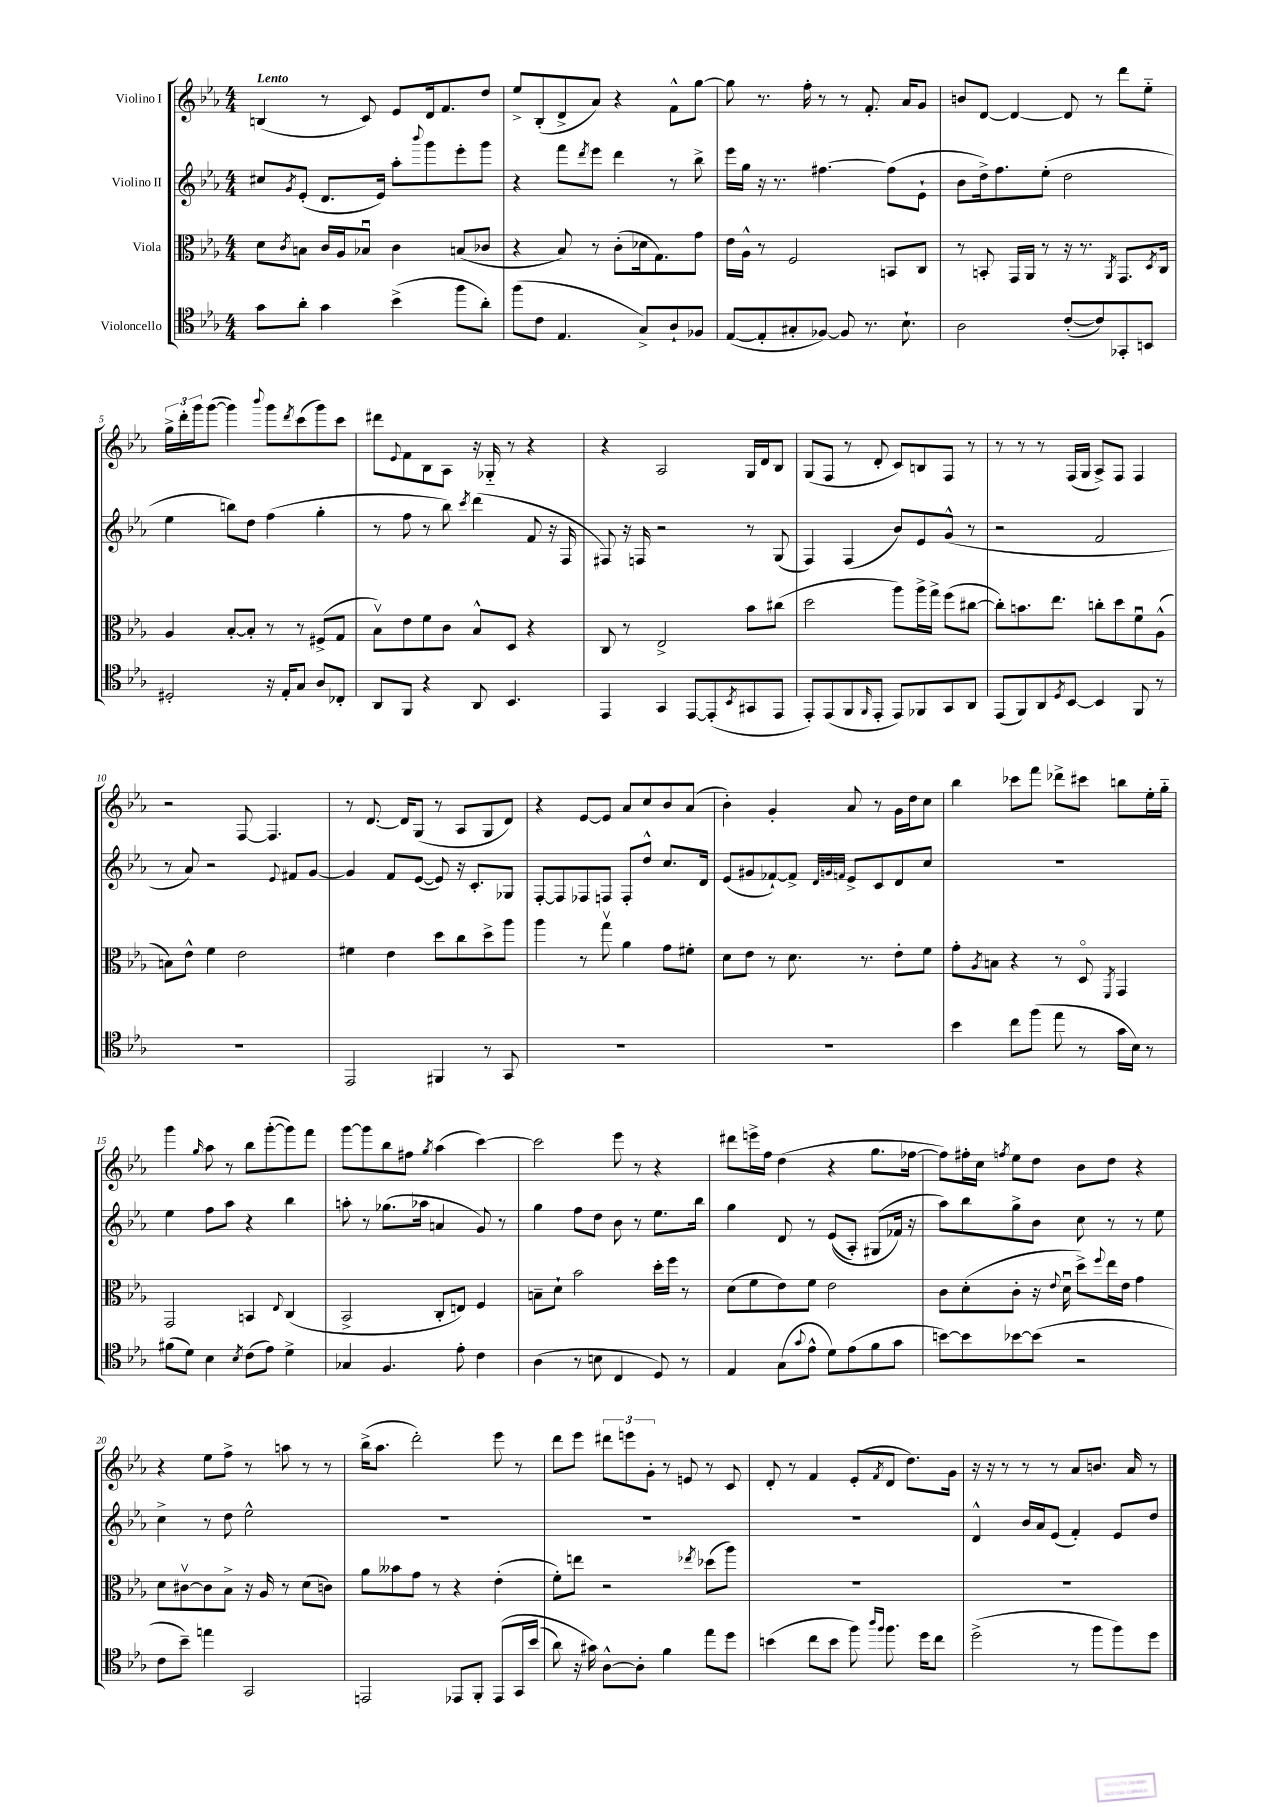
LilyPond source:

<<
\new StaffGroup <<
\new Staff = "s0" \with { instrumentName = "Violino I" } {
    \clef treble \key ees \major \numericTimeSignature \time 4/4 \tempo "Lento"
    b4( r8 c'8) ees'8 d'16 f'8. d''8 |
    ees''8-> bes8-.( d'8-> aes'8) r4 f'8-^ g''8~ |
    g''8 r8. f''16-. r8 r8 f'8.-. aes'16 g'8 |
    b'8 d'8~ d'4~ d'8 r8 d'''8 ees''8-_ |
    \tuplet 3/2 { g''16-> d'''16-. g'''16 } g'''8~( g'''4) \appoggiatura { bes'''8 } g'''8 \acciaccatura { d'''8 } c'''8( g'''8) c'''8 |
    dis'''8 \appoggiatura { ees'8 } f'8 bes8 aes8 r16 ges16-_ r8 r4 |
    r4 aes2 g16 d'16 bes8 |
    g8( f8 r8 d'8-. c'8) b8 f8 r8 |
    r8 r8 r8 f16( g16 aes8->) f8 f4 |
    r2 f8~ f4. |
    r8 d'8.~ d'16 g8( r8 aes8 g8 d'8) |
    r4 ees'8~ ees'8 aes'8 c''8 bes'8 aes'8( |
    bes'4-.) g'4-. aes'8 r8 g'16 d''16 c''8 |
    bes''4 ces'''8 f'''8 des'''8-> cis'''8 b''8 ees''16-. g''16-_ |
    g'''4 \grace { g''16 } aes''8 r8 bes''8 g'''8~-.( g'''8) f'''8 |
    g'''8~ g'''8 bes''8 fis''8 \acciaccatura { g''8 } aes''4( c'''4~) |
    c'''2 ees'''8 r8 r4 |
    dis'''8 e'''16-> f''16 d''4( r4 g''8. fes''16~ |
    fes''8) fis''16-. c''16 \acciaccatura { f''8 } ees''8 d''8 bes'8 d''8 r4 |
    r4 ees''8 f''8-> r8 a''8 r8 r8 |
    bes''16->( aes''8. d'''2-.) ees'''8 r8 |
    d'''8 ees'''8 \tuplet 3/2 { dis'''8 e'''8 g'8-. } r8 e'8 r8 c'8 |
    d'8-. r8 f'4 ees'8-.( \acciaccatura { f'8 } d'8 d''8.) g'16 |
    r16 r16 r8 r8 r8 aes'8 b'8. aes'16 r8 \bar "|." |
}
\new Staff = "s1" \with { instrumentName = "Violino II" } {
    \clef treble \key ees \major \numericTimeSignature \time 4/4
    cis''8 \acciaccatura { g'8 } ees'8-.( d'8. ees'16) aes''8-. \appoggiatura { bes'''8 } g'''8 ees'''8-. g'''8 |
    r4 f'''8 \acciaccatura { d'''8 } ees'''8 d'''4 r8 bes''8-> |
    ees'''16 g''16 r16 r8. fis''4.~ fis''8( ees'8-! |
    bes'8 d''16->) f''8. ees''8-.( d''2 |
    ees''4 b''8) d''8 f''4( g''4-. |
    r8 f''8 r8 bes''8) \acciaccatura { c'''8 } d'''4( f'8 r16 f16 |
    fis8) r16 f16 r2 r8 g8( |
    f4) f4( bes'8) ees'8 g'8-^( r8 |
    r2 f'2 |
    r8 aes'8) r2 \appoggiatura { ees'8 } fis'8 g'8~ |
    g'4 f'8 ees'8~( ees'8) r16 c'8.-. ges8 |
    f8~-. f8 fes8 f8 f8-. d''8-^ c''8. d'16 |
    ees'8( gis'8 fes'8~-!) fes'8-> \grace { d'32 g'32 f'32 } ees'8-> c'8 d'8 c''8 |
    R1 |
    ees''4 f''8 aes''8 r4 bes''4 |
    a''8-. r8 ges''8.( aes''16 a'4 g'8) r8 |
    g''4 f''8 d''8 bes'8 r8 ees''8. bes''16 |
    g''4 d'8 r8 ees'8(\( aes8-.) gis8( fes'16\) r16 |
    aes''8) bes''8 g''8-> bes'8 c''8 r8 r8 ees''8 |
    c''4-> r8 d''8 ees''2-^ |
    R1 |
    R1 |
    R1 |
    d'4-^ bes'16 aes'16 ees'8( f'4-.) ees'8 d''8 \bar "|." |
}
\new Staff = "s2" \with { instrumentName = "Viola" } {
    \clef alto \key ees \major \numericTimeSignature \time 4/4
    d'8 \acciaccatura { c'8 } b8 c'16 aes16 bes8\downbow c'4 b8( ces'8 |
    r4 bes8) r8 c'8-.( des'16 g8.) g'8 |
    ees'16 aes16-^ r8 f2 b,8 c8 |
    r8 b,8-. g,16 aes,16 r8 r16 r8. \acciaccatura { aes,8 } g,8. \acciaccatura { d8 } c16 |
    aes4 bes8~-. bes8-. r8 r8 fis8->( g8 |
    bes8\upbow) ees'8 f'8 c'8 bes8-^ d8 r4 |
    c8 r8 ees2-> bes'8 cis''8( |
    d''2 aes''8) aes''16-> g''16-> f''8( cis''8~ |
    cis''8-.) b'8. ees''8. c''8-. d''8 f'8\downbow aes8-^( |
    b8) ees'8-^ f'4 ees'2 |
    fis'4 ees'4 d''8 c''8 d''8-> aes''8 |
    aes''4 r8 g''8\upbow aes'4 g'8 fis'8-. |
    d'8 ees'8 r8 d'8. r8. ees'8-. f'8 |
    g'8-. \acciaccatura { aes8 } b8 r4 r8 d8\flageolet \acciaccatura { f,8 } g,4 |
    g,2 b,4 \appoggiatura { ees8 } c4( |
    bes,2-> c8-. e8) f4 |
    b8-- d'8-! bes'2 d''16-. f''16 r8 |
    d'8( f'8 ees'8) f'8 ees'2 |
    c'8 d'8-.( c'8-. r16 \appoggiatura { ees'8 } d'16\downbow d''8->) \appoggiatura { f''8 } ees''16 ees'16 g'4 |
    d'8 cis'8~\upbow cis'8 bes8-> r16 aes16 r8 d'8( c'8) |
    aes'8 beses'8 g'8 r8 r4 ees'4-.( |
    f'8-.) e''8 r2 \acciaccatura { ees''8 } des''8( aes''8) |
    R1 |
    R1 \bar "|." |
}
\new Staff = "s3" \with { instrumentName = "Violoncello" } {
    \clef tenor \key ees \major \numericTimeSignature \time 4/4
    g'8 aes'8-. g'4 bes'4->( f''8 aes'8-.) |
    f''8( c'8 ees4. g8->) aes8-! fes8 |
    ees8~( ees8-. gis8-. fes8~) fes8 r8. bes8.-! |
    aes2 c'8~-.( c'8) ges,8-. b,8 |
    dis2-. r16 ees16-. g8 aes8 ces8-. |
    aes,8 f,8 r4 aes,8 bes,4. |
    ees,4 g,4 ees,8~ ees,8-.( \acciaccatura { bes,8 } gis,8 ees,8 |
    ees,8-.) ees,8( f,8 \grace { f,16 } ees,8-. ees,8) fes,8 g,8 aes,8 |
    ees,8( f,8) aes,8 \acciaccatura { d8 } bes,8~ bes,4 f,8 r8 |
    R1 |
    ees,2 fis,4 r8 g,8 |
    R1 |
    R1 |
    bes'4 c''8 f''8( ees''8 r8 g'16 bes16) r8 |
    fis'8( d'8) bes4 \acciaccatura { bes8 } c'8( ees'8) d'4-> |
    ges4 f4. ees'8-. c'4 |
    aes4( r8 b8 c4 d8) r8 |
    ees4 g8( \appoggiatura { g'8 } ees'8-^ d'8) ees'8( f'8 g'8 |
    b'8~) b'8 bes'8~ bes'8( r2 |
    c'8 bes'8--) e''4 g,2 |
    e,2 ees,8 f,8-. ees,8\( g,16 bes'16( |
    aes'8) r16 gis'16\) aes8~-^ aes8-. f'4 ees''8 d''8 |
    b'4( c''8 b'8 f''8) \grace { aes''16 f''16 } f''8. d''16 c''8 |
    d''2->( r8 f''8 f''8) d''8 \bar "|." |
}
>>
>>
